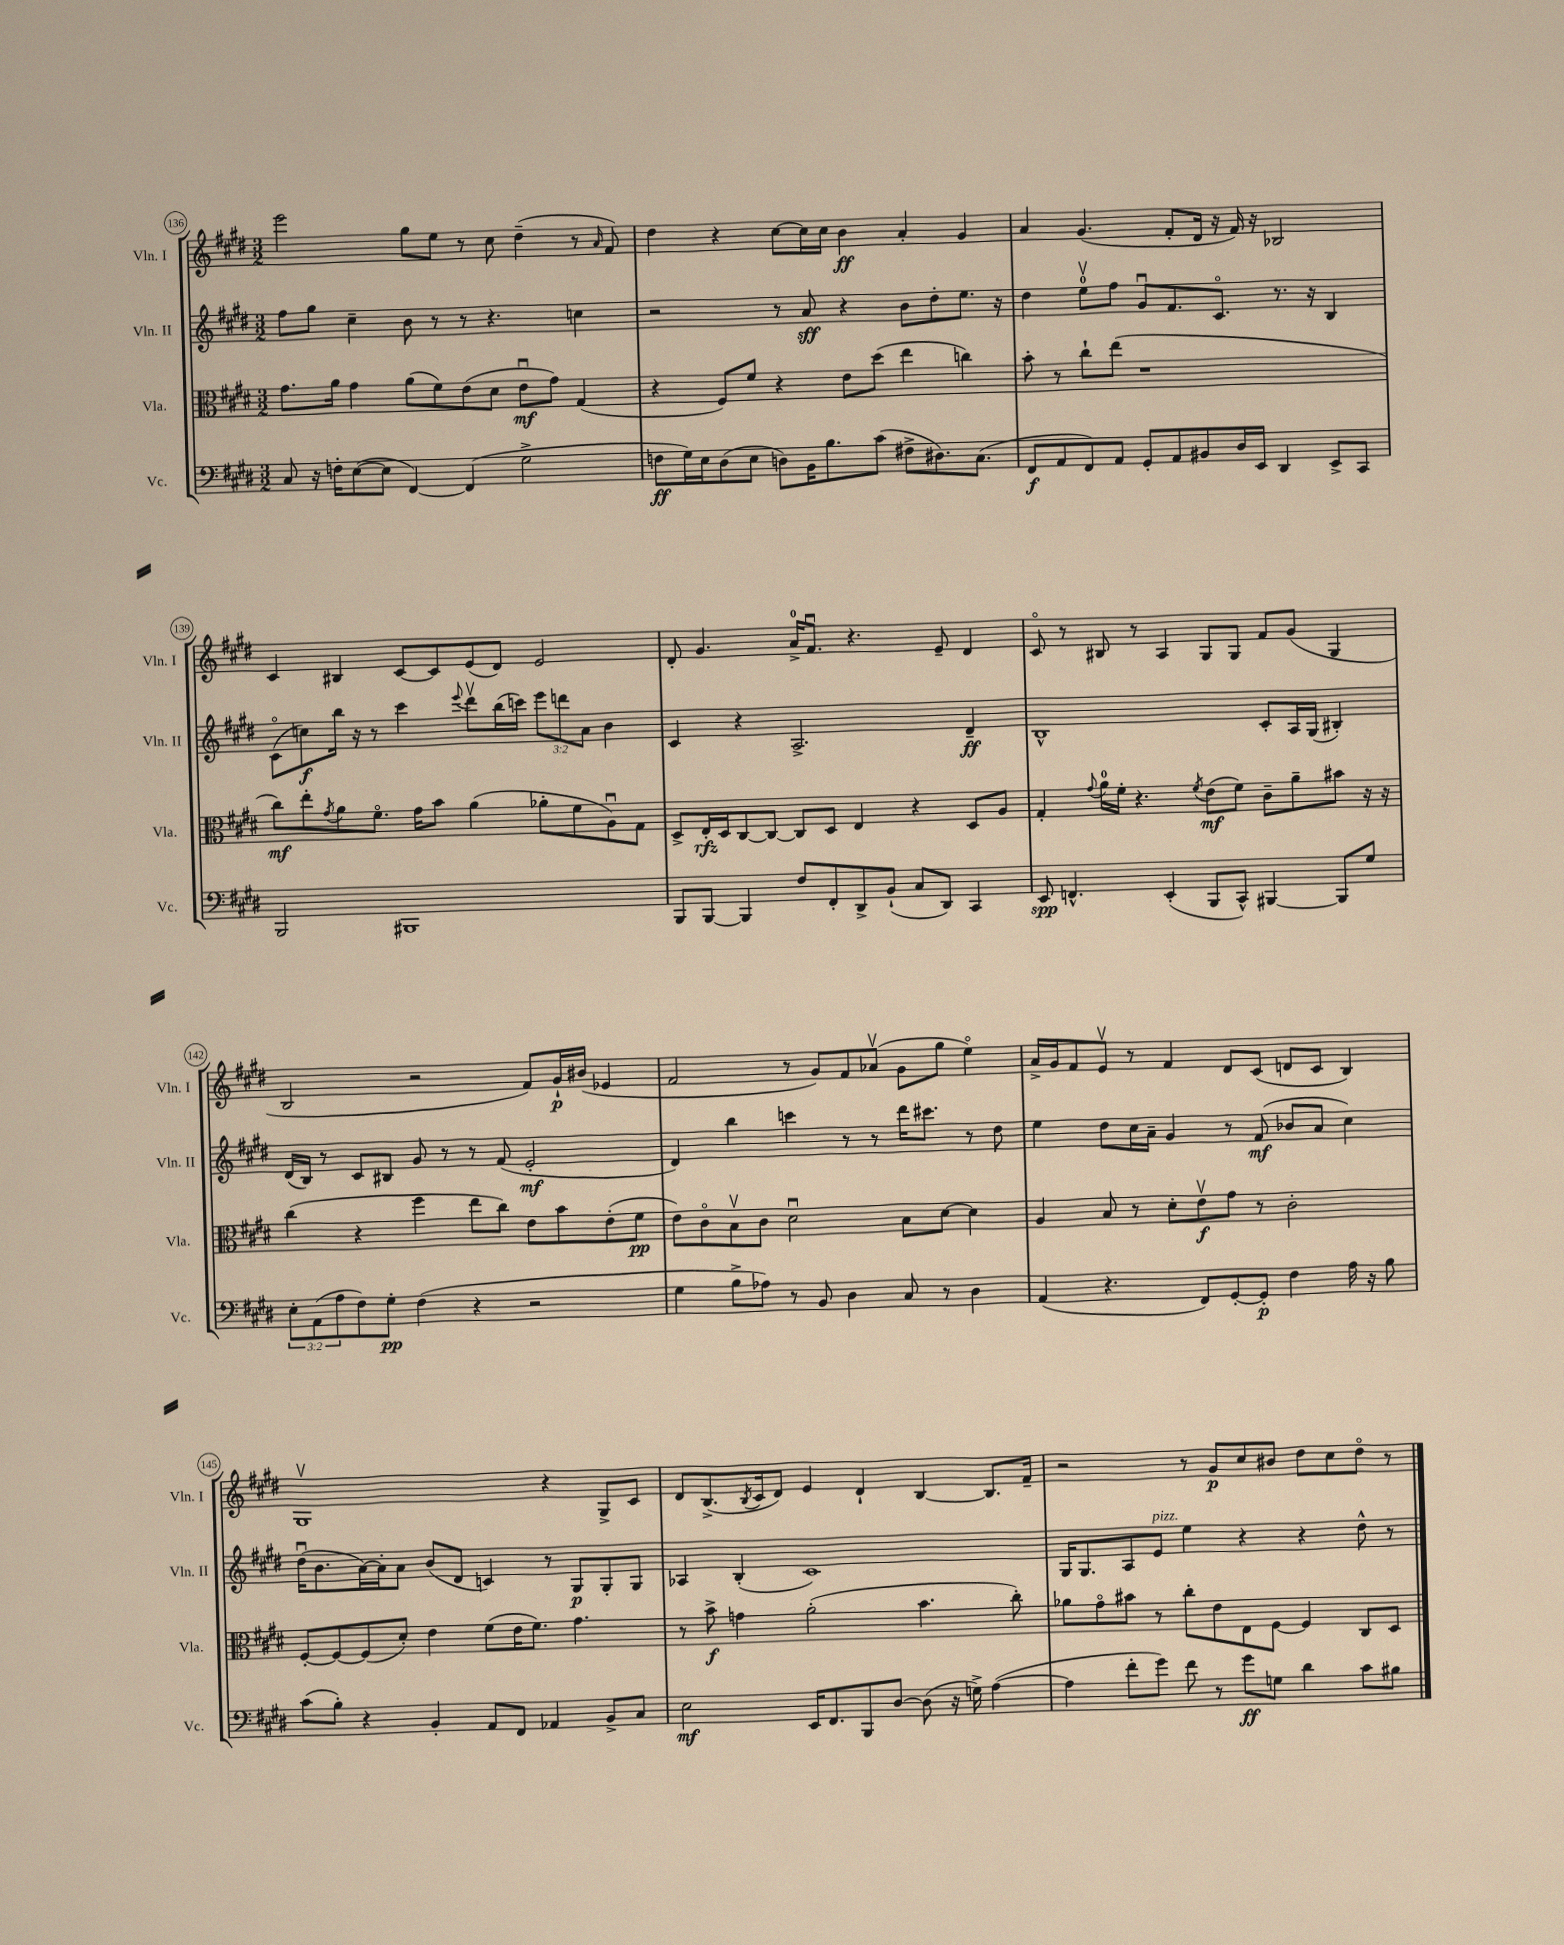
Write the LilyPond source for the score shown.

<<
\new StaffGroup <<
\new Staff = "s0" \with { instrumentName = "Vln. I" shortInstrumentName = "Vln. I" } {
    \clef treble \key e \major \numericTimeSignature \time 3/2
    e'''2 gis''8 e''8 r8 cis''8 dis''4--( r8 \grace { a'16 } fis'8) |
    dis''4 r4 cis''8~ cis''16 cis''16 b'4\ff a'4-. gis'4 |
    a'4 gis'4.( fis'8-. dis'16 r16 fis'16) r16 bes2 |
    cis'4 bis4 cis'8~ cis'8 e'8( dis'8) e'2 |
    dis'8-. gis'4. a'16-0-> fis'8.\downbow r4. e'8-- dis'4 |
    cis'8\flageolet r8 bis8 r8 a4 gis8 gis8 fis'8 gis'8( gis4 |
    b2 r2 fis'8) gis'16-!\p bis'16( ees'4 |
    fis'2 r8 gis'8) fis'8 aes'8\upbow( gis'8 gis''8 e''4\flageolet) |
    a'16-> gis'16 fis'8 e'8\upbow r8 fis'4 dis'8 cis'8( d'8 cis'8 b4) |
    gis1\upbow r4 gis8-> cis'8 |
    dis'8 b8.->( \acciaccatura { b8 } cis'16 dis'8) e'4 dis'4-! b4~ b8. fis'16-- |
    r2 r8 gis'8\p cis''8 bis'8 dis''8 cis''8 dis''8\flageolet r8 \bar "|." |
}
\new Staff = "s1" \with { instrumentName = "Vln. II" shortInstrumentName = "Vln. II" } {
    \clef treble \key e \major \numericTimeSignature \time 3/2 \override Staff.TupletNumber.text = #tuplet-number::calc-fraction-text
    fis''8 gis''8 cis''4-- b'8 r8 r8 r4. c''4 |
    r2 r8 a'8\sff r4 b'8 dis''8-. e''8. r16 |
    dis''4 e''8-0\upbow fis''8 gis'8\downbow fis'8. cis'8.\flageolet r8. r16 b4 |
    cis'8\flageolet( c''8\f) b''16 r16 r8 cis'''4 \appoggiatura { e'''8 } dis'''8\upbow b''16( c'''16) \tuplet 3/2 { e'''8 d'''8 a'8 } b'4 |
    cis'4 r4 a2.-> dis'4--\ff |
    b1-^ cis'8-. a16 gis16( bis4-.) |
    dis'16( b16) r8 cis'8 bis8 gis'8 r8 r8 fis'8( e'2-.\mf |
    dis'4) b''4 c'''4 r8 r8 dis'''16 cis'''8. r8 dis''8 |
    e''4 dis''8 cis''16 a'16-- gis'4 r8 fis'8\mf( bes'8 a'8 cis''4) |
    dis''16\downbow( b'8. a'16~) a'16-. a'8 b'8( dis'8 c'4) r8 gis8\p gis8-. gis8 |
    aes4 b4-.( cis'1) |
    gis16 gis8. a8 e'8^\markup { \italic "pizz." } e''4 r4 r4 dis''8-^ r8 \bar "|." |
}
\new Staff = "s2" \with { instrumentName = "Vla." shortInstrumentName = "Vla." } {
    \clef alto \key e \major \numericTimeSignature \time 3/2
    gis'8. a'16 gis'4 a'8( fis'8) e'8( dis'8 e'8\downbow\mf gis'8) gis4( |
    r4 fis8) fis'8 r4 e'8 dis''8( e''4 c''4) |
    b'8-. r8 cis''8-! e''8( r1 |
    cis''8\mf) e''8-. \acciaccatura { gis'8 } a'8 fis'8.\flageolet gis'16 b'8 a'4( aes'8-. fis'8 a8\downbow) gis8 |
    dis8-> e16-.\rfz dis16 cis8~ cis8~ cis8 dis8 e4 r4 dis8 a8 |
    gis4-. \appoggiatura { gis'8 } a'16-0 fis'16-. r4. \acciaccatura { fis'8 } e'8\mf( fis'8) cis'8-- a'8-- bis'8 r16 r16 |
    cis''4( r4 fis''4 e''8 cis''8) e'8 b'8 e'8-.( fis'8\pp |
    e'8) cis'8\flageolet b8\upbow cis'8 dis'2\downbow b8 dis'8~ dis'4 |
    a4 b8 r8 dis'8-. e'8\upbow\f gis'8 r8 cis'2-. |
    fis8~-. fis8~ fis8( dis'8-.) e'4 fis'8( e'16 fis'8.) gis'4. |
    r8 b'8->\f g'4 a'2-.( b'4. cis''8-.) |
    aes'8 gis'8\flageolet bis'8 r8 cis''8-. e'8 e8 fis8~ fis4 cis8 dis8 \bar "|." |
}
\new Staff = "s3" \with { instrumentName = "Vc." shortInstrumentName = "Vc." } {
    \clef bass \key e \major \numericTimeSignature \time 3/2 \override Staff.TupletNumber.text = #tuplet-number::calc-fraction-text
    cis8 r16 f16-. e8~( e8 fis,4~) fis,4( gis2-> |
    f8\ff gis16) e16 dis8( e8 d8) b,16 b8. cis'8( fis8-> dis8.) cis8.( |
    fis,8\f a,8 fis,8) a,8 gis,8-. a,8 bis,8 dis16 e,16 dis,4 e,8-> cis,8 |
    b,,2 bis,,1 |
    b,,8 b,,8~ b,,4 fis8 fis,8-. dis,8-> b,8-!( cis8 dis,8) cis,4 |
    e,8\spp f,4.-^ e,4-.( b,,8 cis,8-^) bis,,4~ bis,,8 gis8 |
    \tuplet 3/2 { e8-. a,8( a8 } fis8) gis8-.\pp fis4( r4 r2 |
    gis4 b8-> aes8) r8 b,8 dis4 cis8 r8 dis4 |
    a,4( r4. fis,8) gis,8~-. gis,8-.\p fis4 a16 r16 b8 |
    cis'8( b8-.) r4 b,4-. a,8 fis,8 aes,4 b,8-> cis8 |
    e2\mf e,16 fis,8. b,,8 dis8~ dis8( r16 g16->) a4~( |
    a4 fis'8-. gis'8) fis'8 r8 gis'8\ff g8 dis'4 cis'8 bis8 \bar "|." |
}
>>
>>
\layout { \context { \Score currentBarNumber = #136 \override BarNumber.stencil = #(make-stencil-circler 0.1 0.3 ly:text-interface::print) } }
